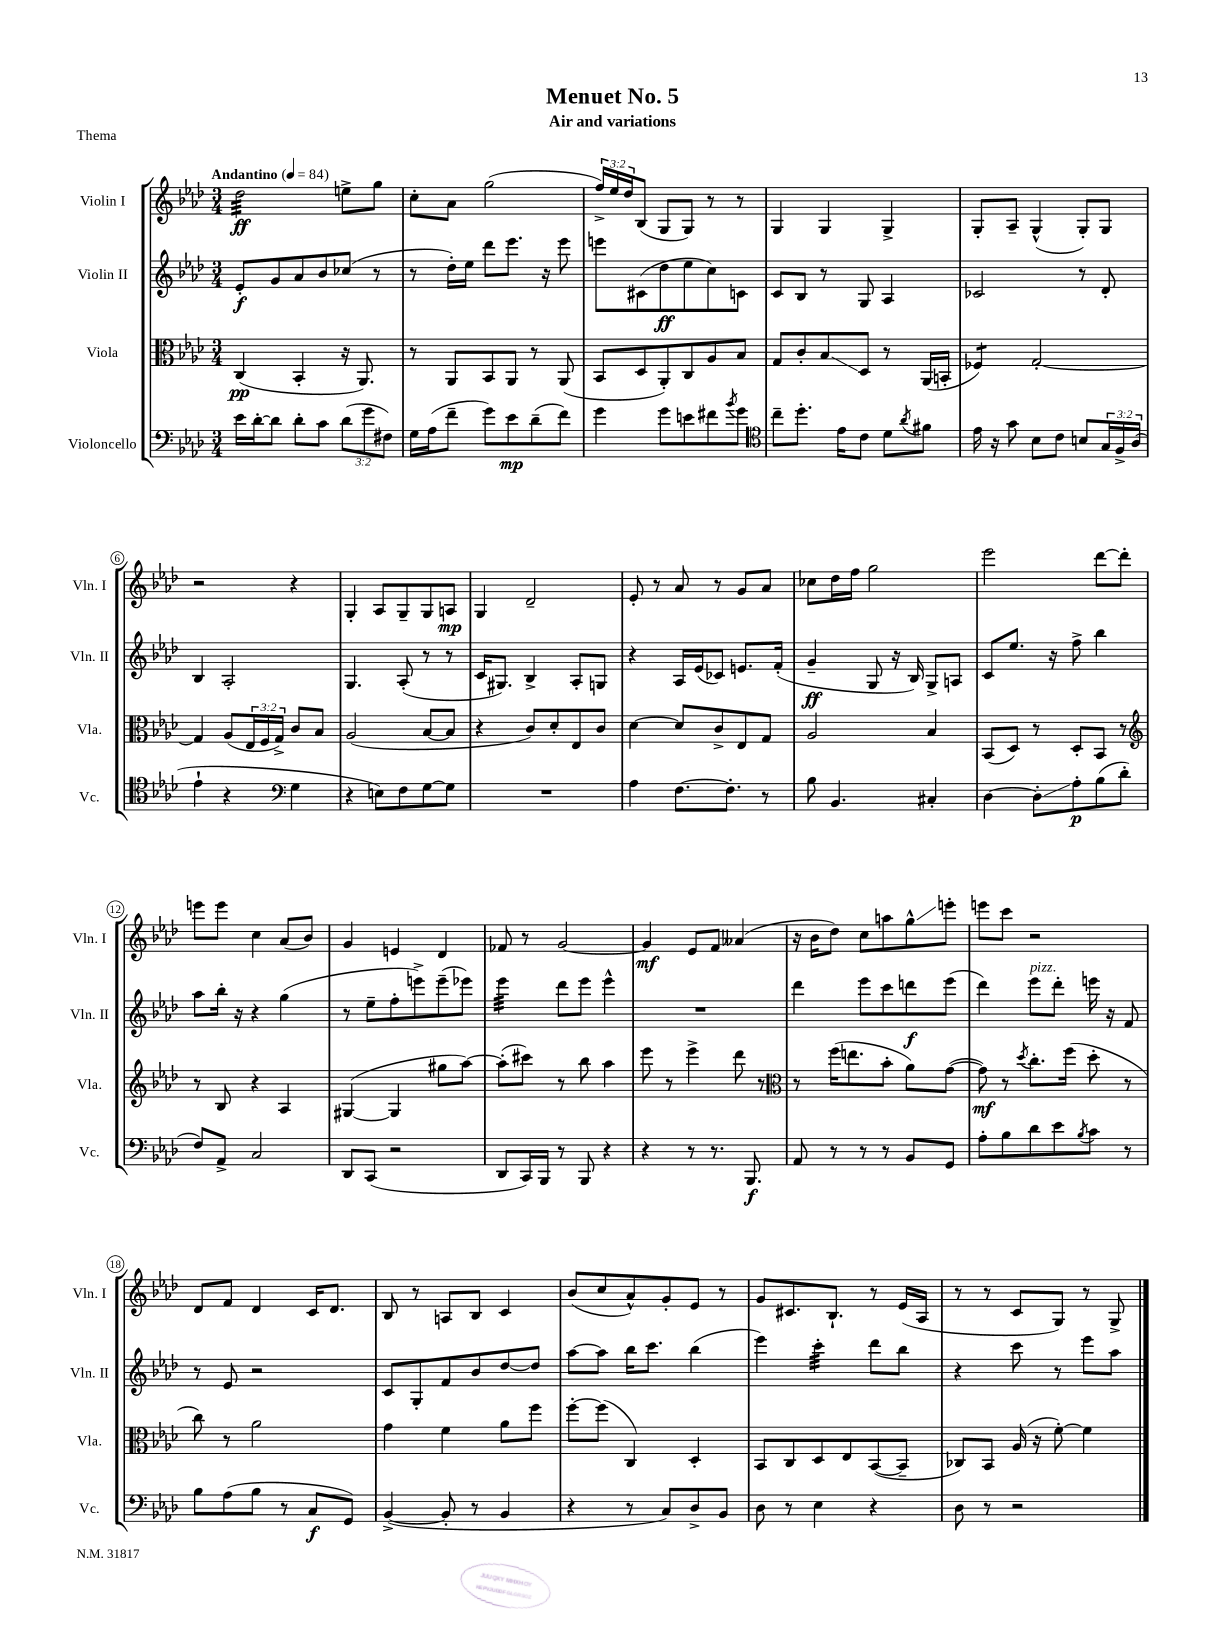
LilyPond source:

\header { title = "Menuet No. 5" subtitle = "Air and variations" piece = "Thema" }
<<
\new StaffGroup <<
\new Staff = "s0" \with { instrumentName = "Violin I" shortInstrumentName = "Vln. I" } {
    \clef treble \key aes \major \numericTimeSignature \time 3/4 \override Staff.TupletNumber.text = #tuplet-number::calc-fraction-text \tempo "Andantino" 4 = 84
    des''2:32\ff e''8-> g''8 |
    c''8-. aes'8 g''2( |
    \tuplet 3/2 { f''16->) ees''16 des''16 } bes8( g8 g8) r8 r8 |
    g4 g4 g4-> |
    g8-. aes8-- g4-^( g8-.) g8 |
    r2 r4 |
    g4-. aes8 g8-- g8 a8\mp |
    g4 des'2-- |
    ees'8-. r8 aes'8 r8 g'8 aes'8 |
    ces''8 des''16 f''16 g''2 |
    ees'''2 des'''8~ des'''8-. |
    e'''8 e'''8 c''4 aes'8( bes'8) |
    g'4 e'4 des'4 |
    fes'8 r8 g'2~ |
    g'4\mf ees'8 f'8 aeses'4( |
    r16 bes'16 des''8) c''8 a''8 g''8-^\glissando e'''8-. |
    e'''8 c'''8 r2 |
    des'8 f'8 des'4 c'16 des'8. |
    bes8 r8 a8 bes8 c'4 |
    bes'8( c''8 aes'8-^) g'8-. ees'8 r8 |
    g'8 cis'8. bes8.-! r8 ees'16( aes16 |
    r8 r8 c'8 g8) r8 g8-> \bar "|." |
}
\new Staff = "s1" \with { instrumentName = "Violin II" shortInstrumentName = "Vln. II" } {
    \clef treble \key aes \major \numericTimeSignature \time 3/4
    ees'8-.\f g'8 aes'8 bes'8 ces''8( r8 |
    r8 des''16-.) ees''16 des'''8 ees'''8. r16 ees'''8 |
    e'''8 cis'8( des''8\ff ees''8 c''8) c'8 |
    c'8 bes8 r8 g8 aes4 |
    ces'2 r8 des'8-. |
    bes4 aes2-. |
    g4. aes8-.( r8 r8 |
    c'16 gis8.) bes4-> aes8-. g8 |
    r4 aes16 ees'16( ces'8) e'8. f'16-.( |
    g'4--\ff g8 r16 bes16) g8-> a8 |
    c'8 ees''8. r16 f''8-> bes''4 |
    aes''8 bes''16-. r16 r4 g''4( |
    r8 ees''8-- f''8-. e'''8->) e'''8--( ees'''8) |
    ees'''4:32 des'''8 ees'''8 ees'''4-^ |
    R2. |
    des'''4 ees'''8 c'''8 d'''8\f ees'''8( |
    des'''4) ees'''8^\markup { \italic "pizz." } des'''8-. e'''16 r16 f'8 |
    r8 ees'8 r2 |
    c'8 g8-. f'8 bes'8 des''8~ des''8 |
    aes''8~ aes''8 bes''16 c'''8. bes''4( |
    ees'''4) c'''4:32-. des'''8 bes''8 |
    r4 c'''8 r8 ees'''8 aes''8 \bar "|." |
}
\new Staff = "s2" \with { instrumentName = "Viola" shortInstrumentName = "Vla." } {
    \clef alto \key aes \major \numericTimeSignature \time 3/4 \override Staff.TupletNumber.text = #tuplet-number::calc-fraction-text
    c4\pp( bes,4-. r16 aes,8.) |
    r8 aes,8 bes,8 aes,8 r8 aes,8( |
    bes,8 des8 aes,8-.) c8 aes8 bes8 |
    g8 c'8-. bes8\glissando des8 r8 aes,16( b,16-. |
    fes4:8) g2~-. |
    g4 aes8( \tuplet 3/2 { ees16 f16 g16->) } c'8 bes8 |
    aes2( bes8~ bes8 |
    r4 c'8) des'8-. ees8 c'8 |
    des'4~ des'8 c'8-> ees8 g8 |
    aes2 bes4 |
    bes,8( des8) r8 des8-. bes,8 r8 |
    \clef treble r8 bes8 r4 aes4 |
    gis4~( gis4 gis''8 aes''8~) |
    aes''8-.( cis'''8) r8 bes''8 aes''4 |
    ees'''8 r8 ees'''4-> des'''8 r8 |
    \clef alto r8 f''16( e''8. bes'8-. aes'8) g'8~( |
    g'8\mf) r8 \acciaccatura { des''8 } c''8.-. f''16( des''8-. r8 |
    c''8) r8 aes'2 |
    g'4 f'4 aes'8 f''8 |
    f''8~-. f''8( c4) des4-. |
    bes,8 c8 des8 ees8 bes,8~( bes,8-- |
    ces8) bes,8 aes16( r16 f'8~-.) f'4 \bar "|." |
}
\new Staff = "s3" \with { instrumentName = "Violoncello" shortInstrumentName = "Vc." } {
    \clef bass \key aes \major \numericTimeSignature \time 3/4 \override Staff.TupletNumber.text = #tuplet-number::calc-fraction-text
    ees'16 des'16~-. des'8 des'8-. c'8 \tuplet 3/2 { des'8( g'8 fis8) } |
    g16 aes16( f'8-- g'8) ees'8\mp des'8--( f'8) |
    g'4 g'8 e'8 fis'8 \acciaccatura { bes'8 } g'8 |
    \clef tenor c''8-- des''8.-. ees'16 c'8 des'8 \acciaccatura { aes'8 } fis'8 |
    ees'16 r16 g'8 bes8 c'8 b8 \tuplet 3/2 { g16 f16-> aes16( } |
    ees'4-! r4 \clef bass g4 |
    r4 e8) f8 g8~ g8 |
    R2. |
    aes4 f8.~ f8.-. r8 |
    bes8 bes,4. cis4-. |
    des4~ des8-.\glissando aes8-.\p bes8( des'8-. |
    f8) aes,8-> c2 |
    des,8 c,8( r2 |
    des,8 c,16) bes,,16 r8 bes,,8 r4 |
    r4 r8 r8. bes,,8.\f |
    aes,8 r8 r8 r8 bes,8 g,8 |
    aes8-. bes8 des'8 ees'8 \acciaccatura { bes8 } c'8 r8 |
    bes8 aes8( bes8 r8 c8\f g,8) |
    bes,4~->( bes,8-. r8 bes,4 |
    r4 r8 c8) des8-> bes,8 |
    des8 r8 ees4 r4 |
    des8 r8 r2 \bar "|." |
}
>>
>>
\layout { \context { \Score \override BarNumber.stencil = #(make-stencil-circler 0.1 0.3 ly:text-interface::print) } }
